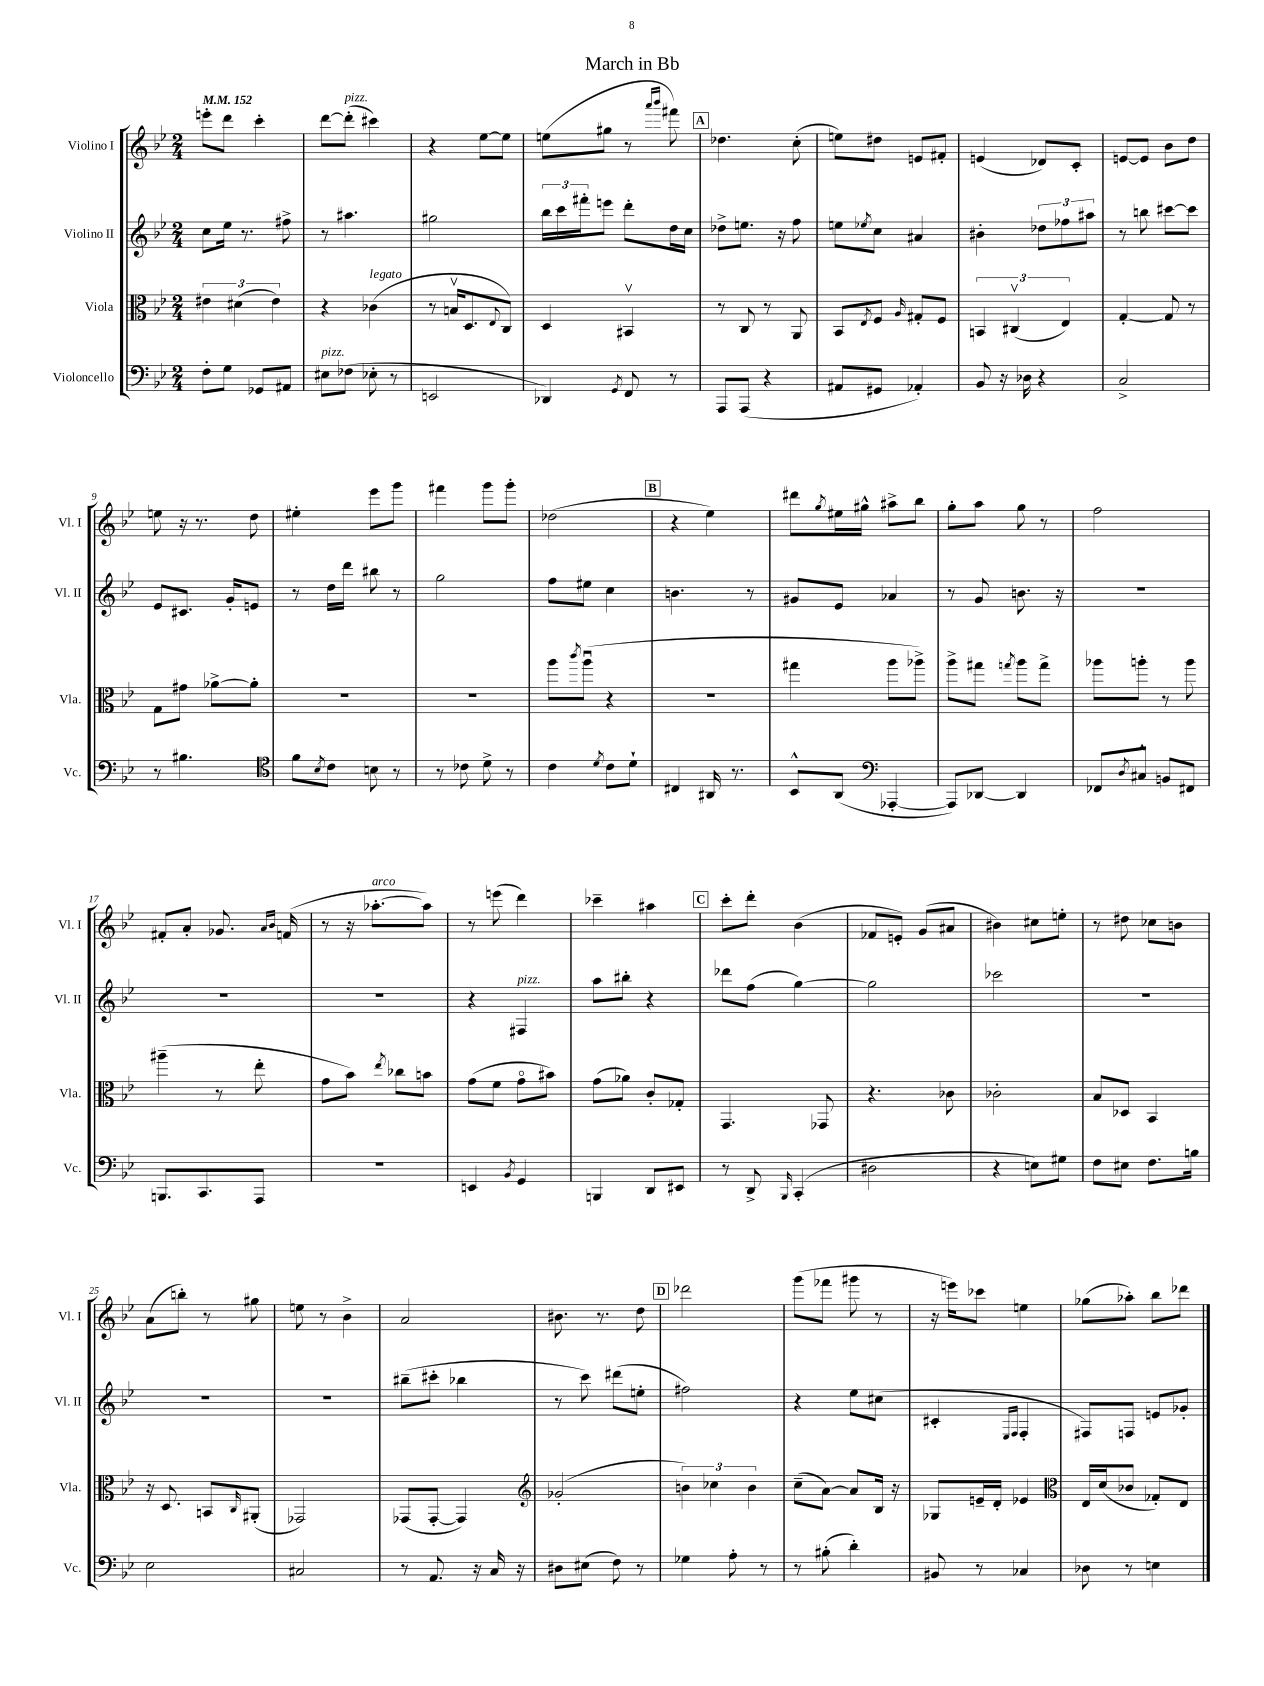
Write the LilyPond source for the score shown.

\header { title = "March in Bb" }
<<
\new StaffGroup <<
\new Staff = "s0" \with { instrumentName = "Violino I" shortInstrumentName = "Vl. I" } {
    \clef treble \key bes \major \numericTimeSignature \time 2/4 \tempo 4 = 152
    e'''8-. d'''8 c'''4-. |
    d'''8~ d'''8-.^\markup { \italic "pizz." }( cis'''4) |
    r4 ees''8~ ees''8 |
    e''8( gis''8 r8 \grace { a'''16 bes'''16 } fis'''8) |
    \mark \markup { \box "A" } des''4. c''8-.( |
    e''8) dis''8 e'8 fis'8-. |
    e'4( des'8) c'8-. |
    e'8~ e'8 bes'8 d''8 |
    e''8 r16 r8. d''8 |
    eis''4-. ees'''8 g'''8 |
    fis'''4 g'''8 g'''8-. |
    des''2( |
    \mark \markup { \box "B" } r4 ees''4) |
    dis'''8 \acciaccatura { g''8 } eis''16 gis''16-^ ais''8-> bes''8 |
    g''8-. a''8 g''8 r8 |
    f''2 |
    fis'8-. a'8-. ges'8. \grace { a'16 bes'16 } f'16( |
    r8 r16 aes''8.~-.^\markup { \italic "arco" } aes''8) |
    r8 e'''8( d'''4) |
    ces'''4-- ais''4 |
    \mark \markup { \box "C" } c'''8-. d'''8-. bes'4( |
    fes'8 e'8-.) g'8( ais'8 |
    bis'4) cis''8 e''8-. |
    r8 dis''8 ces''8 b'8 |
    a'8( b''8-.) r8 gis''8 |
    e''8 r8 bes'4-> |
    a'2 |
    bis'8. r8. d''8 |
    \mark \markup { \box "D" } des'''2 |
    g'''8( fes'''8 gis'''8 r8 |
    r16 e'''16) ces'''8 e''4 |
    ges''8( aes''8-.) bes''8 des'''8 \bar "|." |
}
\new Staff = "s1" \with { instrumentName = "Violino II" shortInstrumentName = "Vl. II" } {
    \clef treble \key bes \major \numericTimeSignature \time 2/4
    c''8 ees''16 r8. fis''8-> |
    r8 ais''4. |
    gis''2 |
    \tuplet 3/2 { bes''16 c'''16 fis'''16-. } e'''8 d'''8-. d''16 c''16 |
    \mark \markup { \box "A" } des''8-> e''8. r16 f''8 |
    e''8 \acciaccatura { ees''8 } c''8 ais'4 |
    bis'4-. \tuplet 3/2 { des''8 fes''8 ais''8 } |
    r8 b''8 cis'''8~ cis'''8 |
    ees'8 cis'8. g'16-. e'8 |
    r8 d''16 d'''16 bis''8 r8 |
    g''2 |
    f''8 eis''8 c''4 |
    \mark \markup { \box "B" } b'4. r8 |
    gis'8 ees'8 aes'4 |
    r8 g'8 b'8. r16 |
    R2 |
    R2 |
    R2 |
    r4 fis4^\markup { \italic "pizz." } |
    a''8 bis''8-. r4 |
    \mark \markup { \box "C" } des'''8 f''8( g''4~) |
    g''2 |
    ces'''2 |
    R2 |
    R2 |
    R2 |
    bis''8--( cis'''8-. bes''4 |
    r8 c'''8) dis'''8( e''8-. |
    \mark \markup { \box "D" } fis''2) |
    r4 ees''8 cis''8( |
    cis'4-. \grace { ees16 f16 } f4-. |
    fis8) f8 e'8 ges'8-. \bar "|." |
}
\new Staff = "s2" \with { instrumentName = "Viola" shortInstrumentName = "Vla." } {
    \clef alto \key bes \major \numericTimeSignature \time 2/4
    \tuplet 3/2 { eis'4 dis'4( eis'4) } |
    r4 ces'4^\markup { \italic "legato" }( |
    r8 b16\upbow d8. \appoggiatura { ees8 } c8) |
    d4 bis,4\upbow |
    \mark \markup { \box "A" } r8 c8 r8 a,8 |
    bes,8 \acciaccatura { ees8 } f8 \grace { a16 } gis8-. f8 |
    \tuplet 3/2 { b,4 cis4\upbow( ees4) } |
    g4~-. g8 r8 |
    g8 gis'8 aes'8~-> aes'8-. |
    R2 |
    R2 |
    a''8 \acciaccatura { c'''8 } a''8\downbow( r4 |
    \mark \markup { \box "B" } R2 |
    gis''4 a''8 aes''8->) |
    a''8-> gis''8 \acciaccatura { g''8 } a''8 g''8-> |
    aes''8 a''8-. r8 a''8 |
    ais''4--( r8 ees''8-. |
    g'8 bes'8) \acciaccatura { ees''8 } ces''8 b'8 |
    g'8( f'8 g'8\flageolet bis'8) |
    g'8( aes'8) c'8-. ges8-. |
    \mark \markup { \box "C" } g,4. ges,8 |
    r4. ces'8 |
    ces'2-. |
    bes8 des8 bes,4 |
    r16 d8. b,8 \grace { c16 } ais,8-.( |
    ges,2) |
    ges,8( ges,8~-. ges,4) |
    \clef treble ges'2-.( |
    \mark \markup { \box "D" } \tuplet 3/2 { b'4) ces''4 b'4 } |
    c''8--( a'8~) a'8 bes16 r16 |
    ges8 e'16-- d'16-. ees'4 |
    \clef alto ees16 d'16( ces'8 ges8-.) ees8 \bar "|." |
}
\new Staff = "s3" \with { instrumentName = "Violoncello" shortInstrumentName = "Vc." } {
    \clef bass \key bes \major \numericTimeSignature \time 2/4
    f8-. g8 ges,8 ais,8 |
    eis8^\markup { \italic "pizz." } fes8( ees8-. r8 |
    e,2 |
    des,4) \acciaccatura { g,8 } f,8 r8 |
    \mark \markup { \box "A" } a,,8 a,,8( r4 |
    ais,8 gis,8 aes,4-.) |
    bes,8 r16 des16 r4 |
    c2-> |
    r8 bis4. |
    \clef tenor f'8 \acciaccatura { bes8 } c'8 b8 r8 |
    r8 ces'8 d'8-> r8 |
    c'4 \acciaccatura { d'8 } c'8 d'8-! |
    \mark \markup { \box "B" } cis4 ais,16 r8. |
    bes,8-^ a,8( \clef bass aes,,4~-. |
    aes,,8) des,8~ des,4 |
    fes,8 \acciaccatura { d8 } cis8-^ b,8 fis,8 |
    b,,8. c,8. a,,8 |
    r2 |
    e,4 \acciaccatura { bes,8 } g,4 |
    b,,4 d,8 eis,8 |
    \mark \markup { \box "C" } r8 d,8-> \grace { bes,,16 } c,4-.( |
    dis2 |
    r4 e8) gis8 |
    f8 eis8 f8. b16 |
    ees2 |
    cis2 |
    r8 a,8. r16 c16 r16 |
    dis8 eis8( f8) r8 |
    \mark \markup { \box "D" } ges4 a8-. r8 |
    r8 bis8-.( d'4-.) |
    bis,8 r8 ces4 |
    des8 r8 e4 \bar "|." |
}
>>
>>
